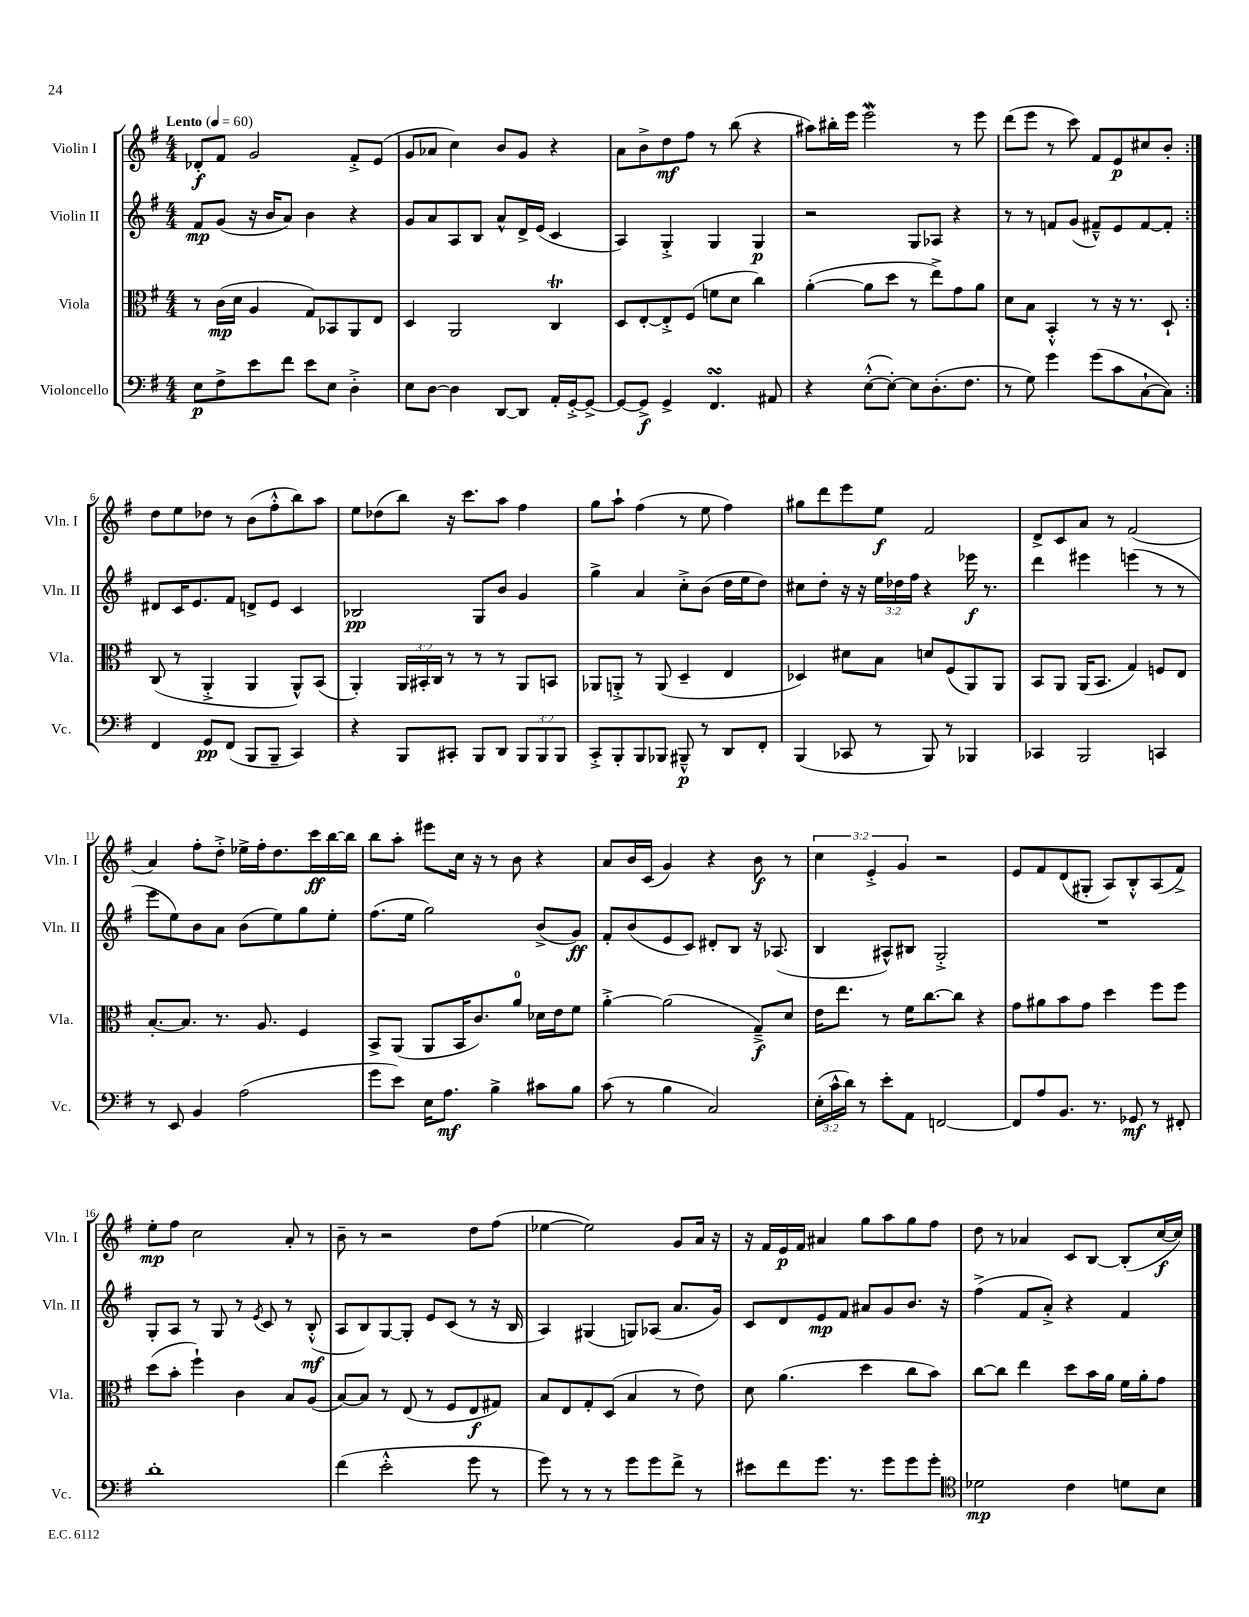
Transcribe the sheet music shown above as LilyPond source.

<<
\new StaffGroup <<
\new Staff = "s0" \with { instrumentName = "Violin I" shortInstrumentName = "Vln. I" } {
    \clef treble \key g \major \numericTimeSignature \time 4/4 \override Staff.TupletNumber.text = #tuplet-number::calc-fraction-text \tempo "Lento" 4 = 60
    \repeat volta 2 { des'8-.\f fis'8 g'2 fis'8-.-> e'8( |
    g'8 aes'8 c''4) b'8 g'8 r4 |
    a'8 b'8-> d''8\mf fis''8 r8 b''8( r4 |
    ais''8) bis''16-. e'''16 e'''2\mordent r8 e'''8 |
    d'''8( e'''8 r8 c'''8) fis'8 e'8\p cis''8 b'8-. | }
    d''8 e''8 des''8 r8 b'8( fis''8-.-^ b''8) a''8 |
    e''8 des''8( b''8) r16 c'''8. a''8 fis''4 |
    g''8 a''8-! fis''4( r8 e''8 fis''4) |
    gis''8 d'''8 e'''8 e''8\f fis'2 |
    d'8-> c'8 a'8 r8 fis'2( |
    a'4) fis''8-. d''8-.-> ees''16-> fis''16-. d''8. c'''16\ff b''16~ b''16 |
    b''8 a''8-. eis'''8 c''16 r16 r8 b'8 r4 |
    a'8 b'16 c'16( g'4) r4 b'8\f r8 |
    \tuplet 3/2 { c''4 e'4-.-> g'4 } r2 |
    e'8 fis'8 d'8( gis8-. a8) b8-.-^ a8( fis'8->) |
    e''8-.\mp fis''8 c''2 a'8-. r8 |
    b'8-- r8 r2 d''8 fis''8( |
    ees''4~ ees''2) g'8 a'16 r16 |
    r16 fis'16 e'16\p fis'16 ais'4 g''8 a''8 g''8 fis''8 |
    d''8 r8 aes'4 c'8 b8~ b8-.( c''16~\f c''16) \bar "|." |
}
\new Staff = "s1" \with { instrumentName = "Violin II" shortInstrumentName = "Vln. II" } {
    \clef treble \key g \major \numericTimeSignature \time 4/4 \override Staff.TupletNumber.text = #tuplet-number::calc-fraction-text
    \repeat volta 2 { fis'8\mp g'8( r16 b'16 a'8) b'4 r4 |
    g'8 a'8 a8 b8 a'8-^ d'16-> e'16( c'4 |
    a4) g4-.-> g4 g4\p |
    r2 g8 aes8 r4 |
    r8 r8 f'8 g'8( fis'8---^) e'8 fis'8~ fis'8-. | }
    dis'8 c'16 e'8. fis'8 d'8-> e'8 c'4 |
    bes2\pp g8 b'8 g'4 |
    g''4-> a'4 c''8-.-> b'8( d''16 e''16 d''8) |
    cis''8 d''8-. r16 r16 \tuplet 3/2 { e''16 des''16 fis''16 } r4 ees'''16\f r8. |
    d'''4 eis'''4 e'''4( r8 r8 |
    e'''8 e''8) b'8 a'8 b'8( e''8) g''8 e''8-. |
    fis''8.( e''16 g''2) b'8->( g'8\ff) |
    fis'8-. b'8( e'8 c'8) dis'8-. b8 r16 aes8.( |
    b4 ais8-^) bis8 g2-.-> |
    R1 |
    g8-. a8 r8 g8 r8 \acciaccatura { e'8 } c'8 r8 b8-.-^\mf( |
    a8 b8) g8~ g8-. e'8 c'8( r8 r16 b16 |
    a4) gis4( g8) aes8( a'8. g'16) |
    c'8 d'8 e'8\mp fis'8 ais'8 g'8 b'8. r16 |
    fis''4->( fis'8 a'8-.->) r4 fis'4 \bar "|." |
}
\new Staff = "s2" \with { instrumentName = "Viola" shortInstrumentName = "Vla." } {
    \clef alto \key g \major \numericTimeSignature \time 4/4 \override Staff.TupletNumber.text = #tuplet-number::calc-fraction-text
    \repeat volta 2 { r8 c'16\mp( d'16 a4 g8) bes,8 a,8 e8 |
    d4 a,2 c4\trill |
    d8 e8~-. e8-.-> fis8( f'8 d'8 c''4) |
    a'4~-.( a'8 d''8 r8 e''8->) g'8 a'8 |
    d'8 b8 b,4-.-^ r8 r16 r8. d8-! | }
    c8( r8 a,4-.-> a,4 a,8-^) b,8( |
    a,4-.) \tuplet 3/2 { a,16 bis,16-. c16 } r8 r8 r8 a,8 b,8 |
    aes,8 a,8-.-> r8 a,8( d4-- e4 |
    des4) dis'8 b8 d'8 fis8( a,8) a,8 |
    b,8 a,8 a,16( b,8. g4) f8 e8 |
    b8.~-. b8. r8. a8. fis4 |
    b,8-> a,8( a,8 b,16 c'8.) a'8-0 des'16 e'16 fis'8 |
    a'4~-.-> a'2( g8--->\f) d'8 |
    e'16 e''8. r8 fis'16 c''8.~ c''8 r4 |
    g'8 ais'8 b'8 g'8 d''4 fis''8 fis''8 |
    d''8( b'8-. fis''4-!) c'4 b8 a8( |
    b8~) b8 r8 e8( r8 fis8 e8\f gis8) |
    b8 e8 g8-. d8( b4 r8 e'8) |
    d'8 a'4.( d''4 c''8 b'8) |
    c''8~ c''8 e''4 d''8 b'16 a'16 fis'16 a'16-. g'8 \bar "|." |
}
\new Staff = "s3" \with { instrumentName = "Violoncello" shortInstrumentName = "Vc." } {
    \clef bass \key g \major \numericTimeSignature \time 4/4 \override Staff.TupletNumber.text = #tuplet-number::calc-fraction-text
    \repeat volta 2 { e8\p fis8-> e'8 fis'8 e'8 e8 d4-.-> |
    e8 d8~ d4 d,8~ d,8 a,16-. g,16~-.-> g,8~-> |
    g,8~ g,8->\f g,4-> fis,4.\turn ais,8 |
    r4 e8~-.-^( e8~-.) e8 d8.-.( fis8. |
    r8 g8) g'4 g'8( c'8 c8~-! c8) | }
    fis,4 g,8\pp fis,8( b,,8 b,,8-- c,4) |
    r4 b,,8 cis,8-. b,,8 d,8 \tuplet 3/2 { b,,8 b,,8 b,,8 } |
    c,8-.-> b,,8-. b,,8 bes,,8 bis,,8---^\p r8 d,8 fis,8-. |
    b,,4( ces,8 r8 b,,8) r8 bes,,4 |
    ces,4 b,,2 c,4 |
    r8 e,8 b,4 a2( |
    g'8 e'8) e16 a8.\mf b4-> cis'8 b8 |
    c'8( r8 b4 c2) |
    \tuplet 3/2 { e16-.( c'16-^ d'16) } r8 e'8-. a,8 f,2~ |
    f,8 a8 b,8. r8. ges,8\mf r8 fis,8-. |
    d'1-. |
    fis'4( e'2-.-^ g'8 r8 |
    g'8) r8 r8 r8 g'8 g'8 fis'8-> r8 |
    eis'8 fis'8 g'8. r8. g'8 g'8 g'8-. |
    \clef tenor des'2\mp c'4 d'8 b8 \bar "|." |
}
>>
>>
